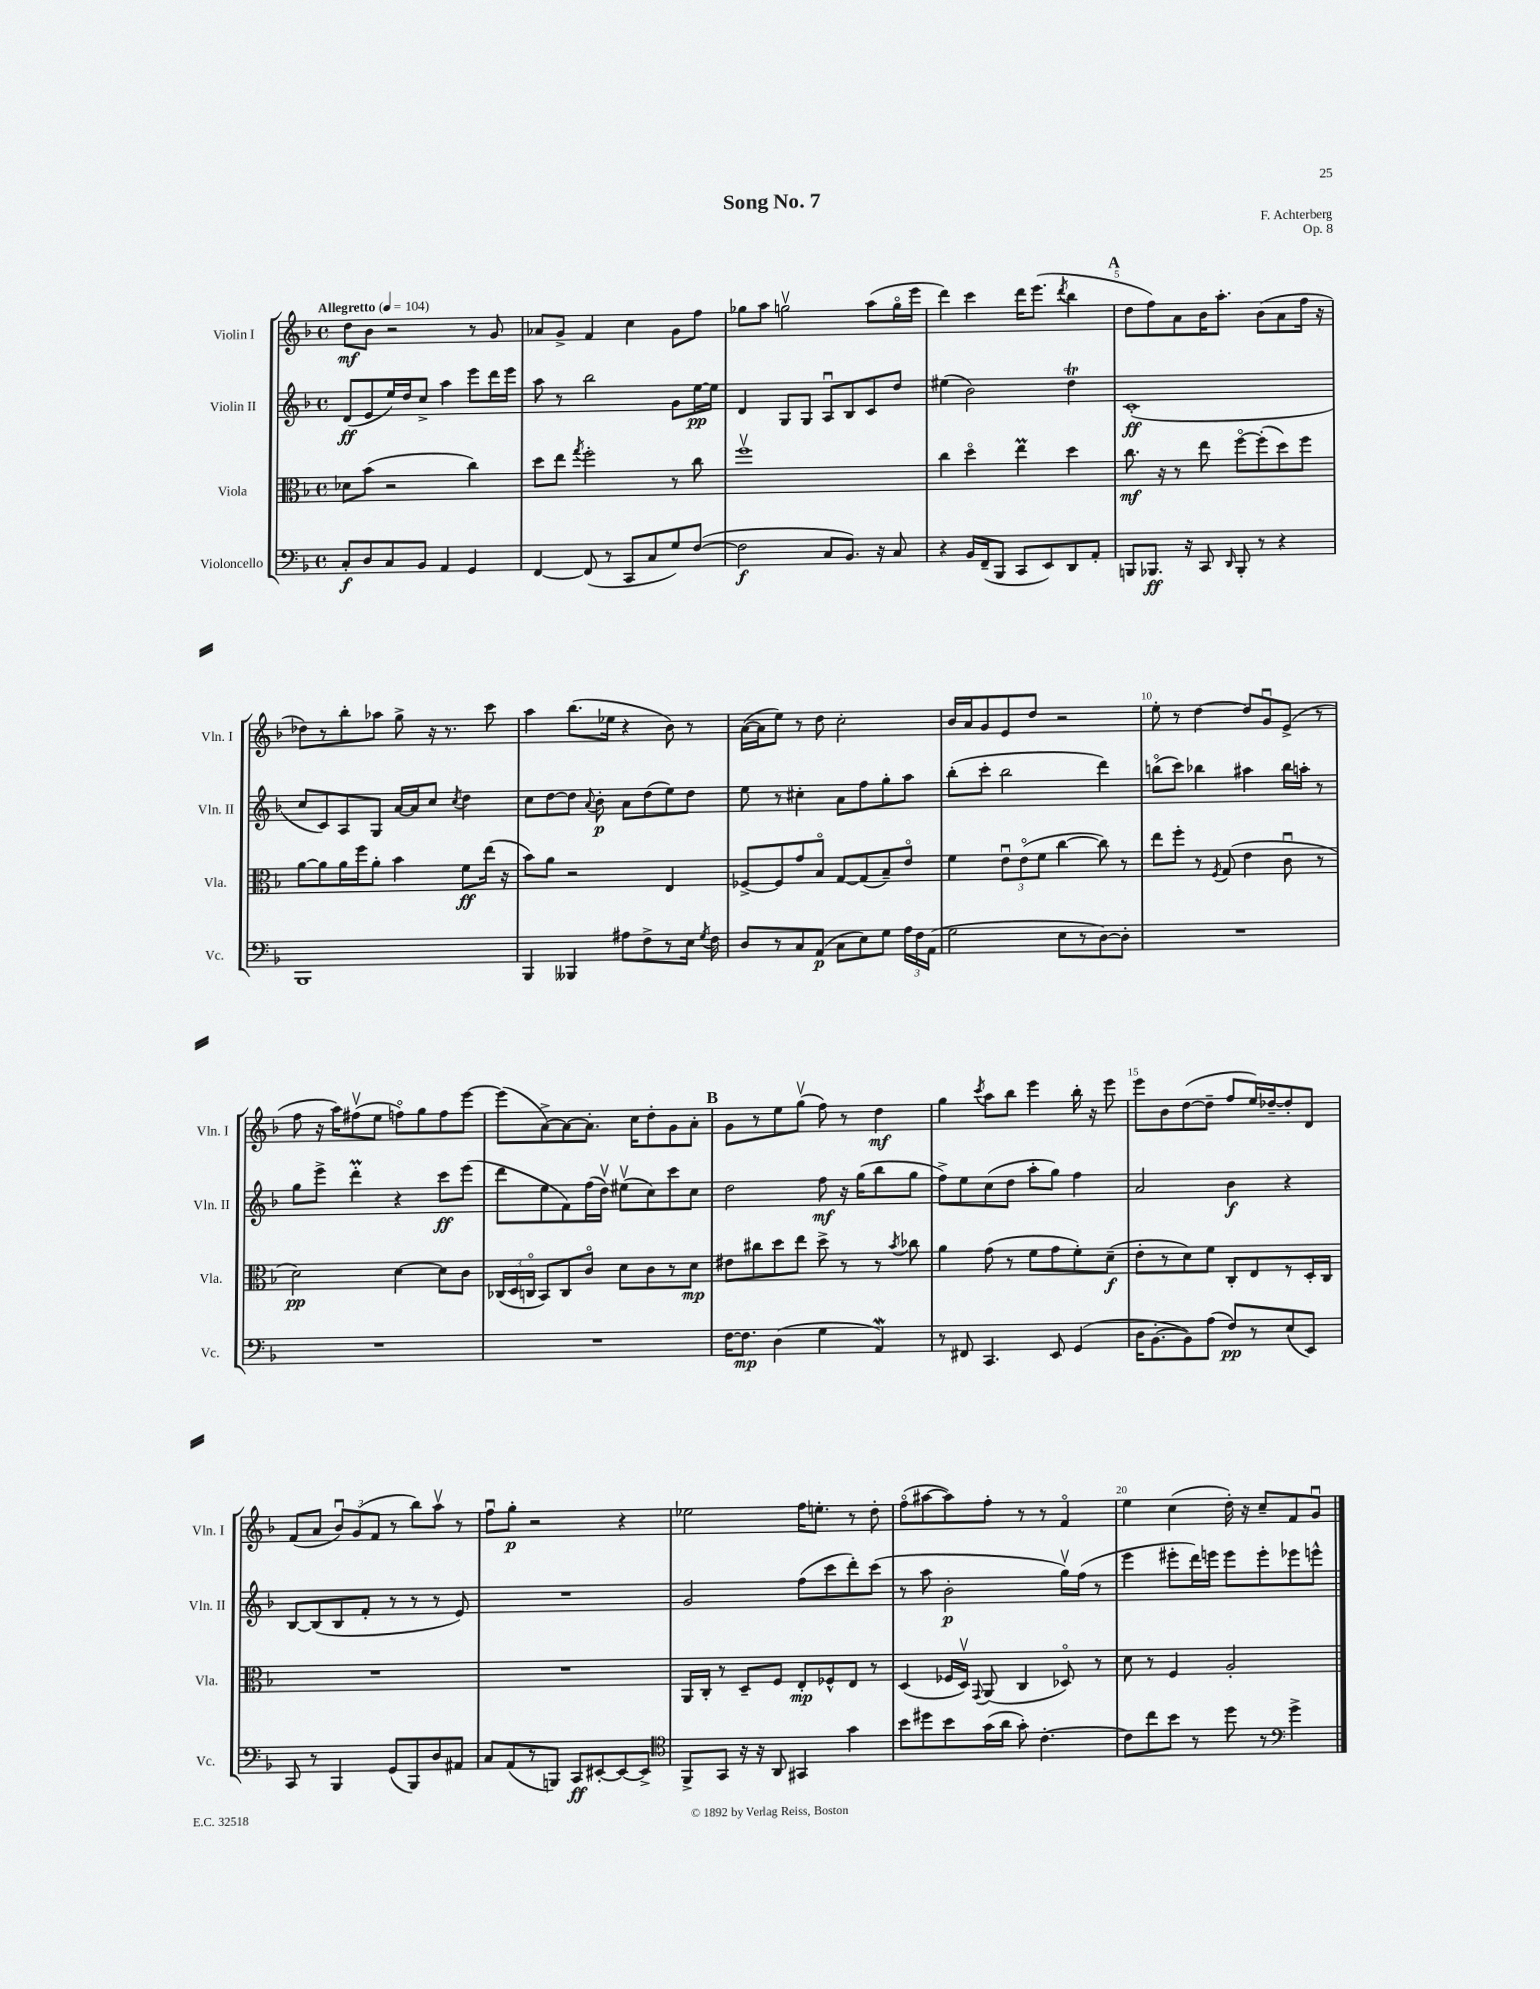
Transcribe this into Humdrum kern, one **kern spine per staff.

**kern	**kern	**kern	**kern
*staff4	*staff3	*staff2	*staff1
*clefF4	*clefC3	*clefG2	*clefG2
*k[b-]	*k[b-]	*k[b-]	*k[b-]
*M4/4	*M4/4	*M4/4	*M4/4
*met(c)	*met(c)	*met(c)	*met(c)
*MM104	*MM104	*MM104	*MM104
8C'	8d-	(8d	8dd
8D	(8b-	8e	8b-
8C	2r	16ee)	2r
.	.	16dd	.
8BB-	.	8cc^	.
4AA	.	4aa	.
4GG	4cc)	8eee	8r
.	.	16ddd	8g
.	.	16eee	.
=	=	=	=
[4FF	8dd	8aa	8a-
.	8ee	8r	8g^
.	8qgg	.	.
(8FF]	2ff'	2bb-	4f
8r	.	.	.
8CC	.	.	4cc
8C	.	.	.
8G)	8r	8g	8g
([8F	8cc	[16ee	8ff
.	.	16ee]	.
=	=	=	=
2F]	1ffv	4d	8gg-
.	.	.	8aa
.	.	8G	2ggv
.	.	8G	.
8C	.	8Au	.
8.BB-)	.	8B-	.
.	.	8c	(8aa
16r	.	.	.
8C	.	8dd	16ggo
.	.	.	16eee
=	=	=	=
4r	4cc	(4ee#	4ddd)
16BB-	4ddo	2b-)	4ccc
(16FF~	.	.	.
8BBB-	.	.	.
8CC	4ee	.	16ddd
.	.	.	(8.eee
8EE)	.	.	.
.	.	.	8qddd
8DD	4dd	4dd	4bb-
8AA'	.	.	.
=	=	=	=
8BBB	8.cc	(1c'	8dd
8.BBB-	.	.	8ff)
.	16r	.	.
.	8r	.	8a
16r	.	.	.
8CC	8ee	.	16b-
.	.	.	8.aa'
16qqDD	.	.	.
8BBB-'	[8ffo	.	.
8r	(8ff']	.	(8b-
4r	8dd)	.	8a
.	8ff	.	16ff
.	.	.	16r
=	=	=	=
1BBB-	[8a	8cc	8dd-)
.	8a]	8c)	8r
.	16a	8A	8bb-'
.	16ff	.	.
.	8a'	8G	8aa-
.	4b-	[16a	8gg^
.	.	16a]	.
.	.	8cc	16r
.	.	.	8.r
.	.	8qcc	.
.	8f	4dd	.
.	(16ee	.	8ccc
.	16r	.	.
=	=	=	=
4BBB-	8b-)	8cc	4aa
.	8a	[8dd	.
4BBB--	2r	8dd]	(8.bb-
.	.	8qqa	.
.	.	8b-'	.
.	.	.	16ee-
8A#	.	8a	4r
8F^	.	(8dd	.
8r	4E	8ee)	8b-)
16E	.	8dd	8r
8qG	.	.	.
16F	.	.	.
=	=	=	=
8D	[8F-^	8ee	([16a
.	.	.	16a]
8r	8F-]	8r	8ee)
8C	8g	4cc#'	8r
(8AA	8B-o	.	8dd
8C	[8G	8a	2cc'
8E)	(8G]	8ff	.
8G	8B-~)	8gg'	.
24A	8eo	8aa	.
24F	.	.	.
(24AA	.	.	.
=	=	=	=
2G	4f	(8bb-'	16b-
.	.	.	16a
.	.	8ccc'	8g
.	12eu	2bb-	8e
.	(12eo	.	.
.	.	.	8dd
.	12f	.	.
8E	[4cc	.	2r
8r	.	.	.
[8D)	8cc])	4ddd)	.
8D']	8r	.	.
=	=	=	=
1r	8ee	(8bbo	8ee'
.	8ff'	8ccc)	8r
.	8r	4bb-	[4dd
.	8qF	.	.
.	(8G	.	.
.	4e	4aa#	8dd]
.	.	.	8gu
.	8cu	16bb-	(8e^
.	.	16aa'	.
.	8r	8r	8r
=	=	=	=
1r	2d)	8gg	8ff
.	.	8eee^	16r
.	.	.	16aa)
.	.	4ddd'	(8ff#v
.	.	.	8ee
.	[4d	4r	8ffo)
.	.	.	8gg
.	8d]	8ccc	8ff
.	8c	(8eee	[8eee
=	=	=	=
1r	(24C-	8ddd	(8eee]
.	24D	.	.
.	24Co	.	.
.	8BB-)	8ee	[8a^)
.	8C	8f)	8a_
.	8co	(16ff	8.a']
.	.	16ddv)	.
.	8d	(8ee#v	.
.	.	.	16cc
.	8c	8cc)	8dd'
.	8r	8ccc	8g
.	8d	8cc	8a'
=	=	=	=
[16F	8e#	2dd	8g
8.F]	.	.	.
.	8cc#	.	8r
(4D	8dd	.	8ee
.	8ee	.	(8ggv
4G	8dd^	8ff	8ff)
.	8r	16r	8r
.	.	(16gg	.
4AA)	8r	8bb-	4dd
.	8qb-	.	.
.	8cc-	8gg	.
=	=	=	=
8r	4a	8ff^)	4gg
8FF#	.	8ee	.
.	.	.	8qccc
4.CC	(8g	(8cc	8aa
.	8r	8dd	8bb-
.	8f	8aa'	4eee
8EE	8g	8gg)	.
(4GG	8f')	4ff	16bb-'
.	.	.	16r
.	(8d~	.	8eee
=	=	=	=
16D	8e'	2a	8eee
[8.BB-'	.	.	.
.	8r	.	8b-
8BB-])	8d)	.	([8dd
(8A	8f	.	8dd~]
8F)	8C'	4b-	8ff
8r	8E	.	16ee)
.	.	.	[16dd-~
(8E	8r	4r	8dd-']
8EE)	16D'	.	8d
.	16C	.	.
=	=	=	=
8CC	1r	[8B-	(8f
8r	.	(8B-]	8a
4BBB-	.	8B-	12b-u)
.	.	.	(12g
.	.	8f'	.
.	.	.	12f
(8GG	.	8r	8r
8BBB-)	.	8r	8bb-)
8D	.	8r	8aav
8AA#	.	8e)	8r
=	=	=	=
8C	1r	1r	8ffu
(8AA	.	.	8gg'
8r	.	.	2r
8BBB)	.	.	.
8CC	.	.	.
[8EE#'	.	.	.
8EE#_	.	.	4r
8EE#^]	.	.	.
=	=	=	=
*clefC4	*	*	*
8FF^	16AA	2g	2ee-
.	16C'	.	.
8GG	8r	.	.
16r	8D~	.	.
16r	.	.	.
8AA	8F	.	.
4GG#	8E'	(8ff	16ff
.	.	.	8.ee'
.	8F-^^	8ccc	.
4g	8E	8ddd')	8r
.	8r	(8ccc	8dd'
=	=	=	=
8b-	(4D	8r	(8ffo
8dd#	.	8aa	[8aa#
8b-	16F-	2b-'	8aa#])
.	16Dv)	.	.
.	8qqGG	.	.
(16g	(8AA	.	8ff'
16a	.	.	.
8g')	4C	.	8r
[4.c'	.	.	8r
.	8D-o)	16ggv)	4fo
.	.	(16ff	.
.	8r	8r	.
=	=	=	=
8c]	8d	4eee	4ee
8cc	8r	.	.
8b-	4F	8eee#'	(4cc
8r	.	16ddd)	.
.	.	16eee	.
8dd	2A'	8eee	16dd')
.	.	.	16r
8r	.	8eee'	8cc~
*clefF4	*	*	*
4g^	.	8eee-	8f
.	.	8eee^^	8gu
==	==	==	==
*-	*-	*-	*-
